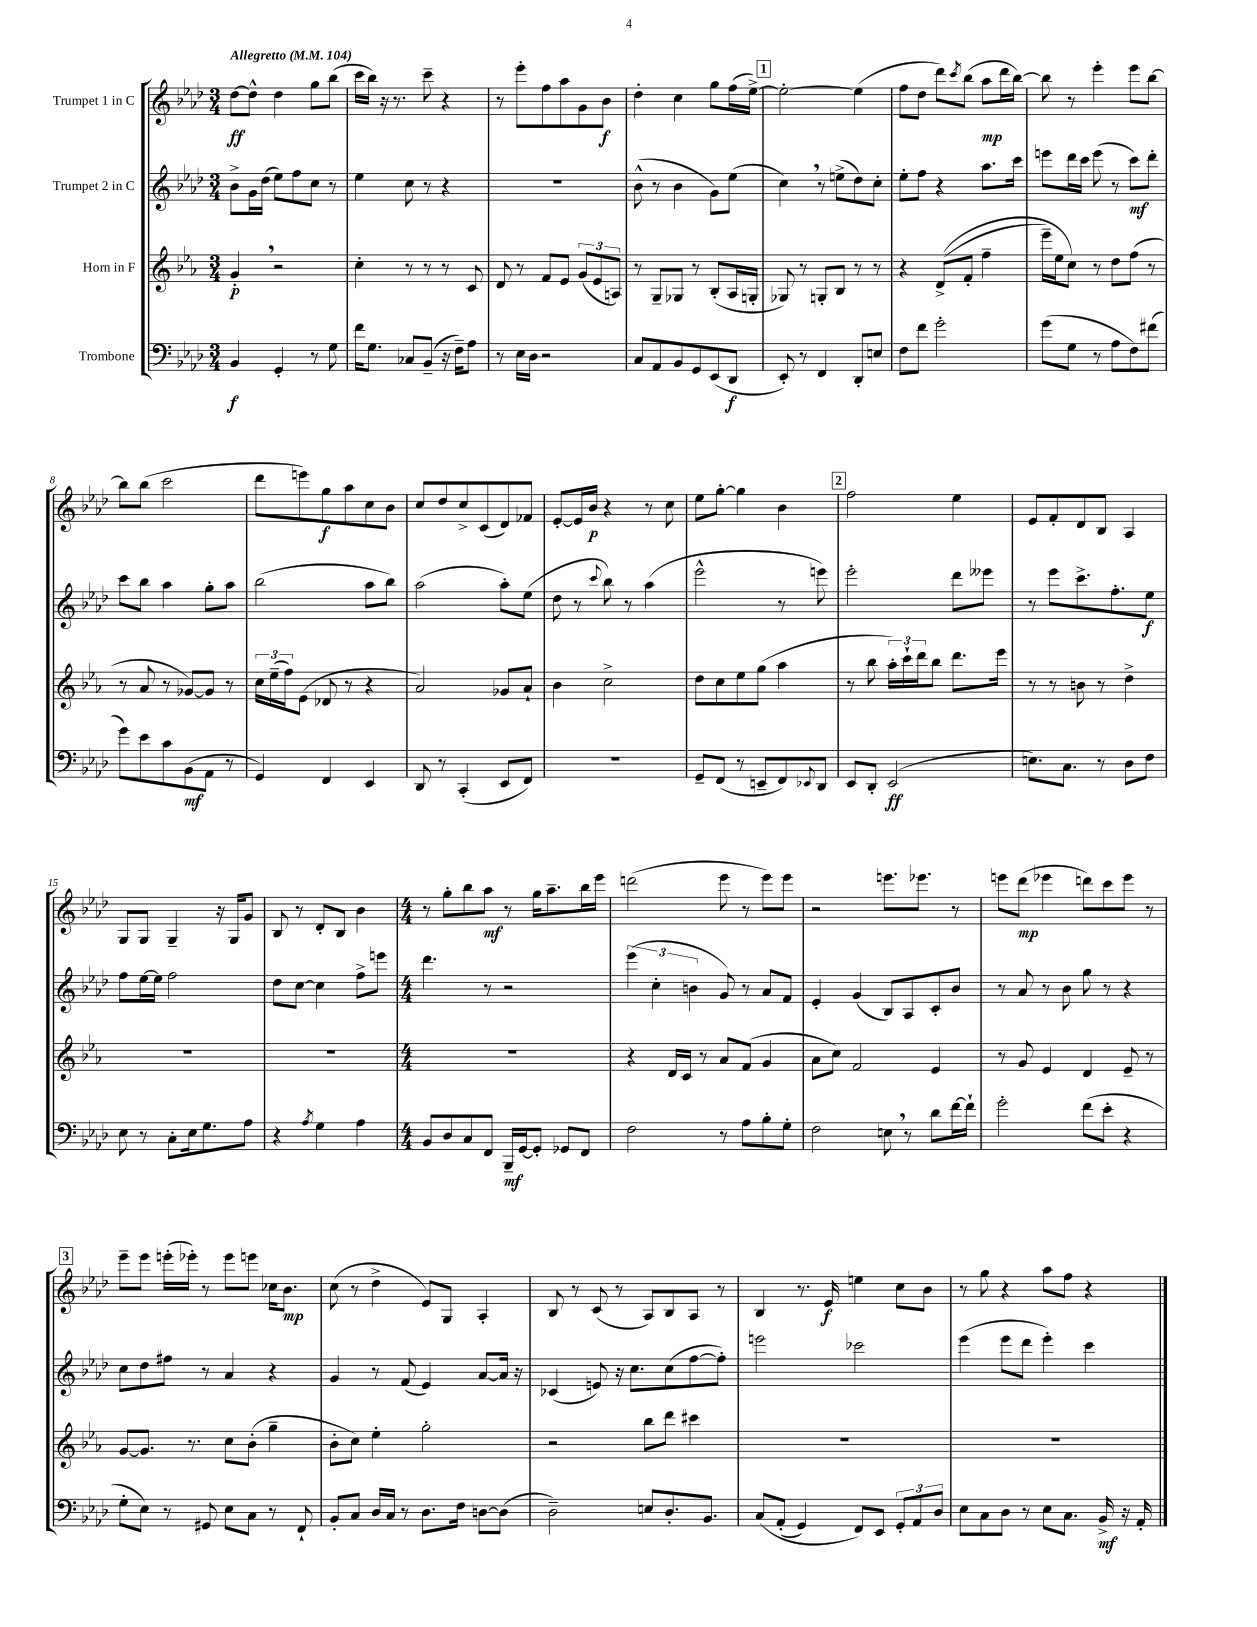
<<
\new StaffGroup <<
\new Staff = "s0" \with { instrumentName = "Trumpet 1 in C" } {
    \clef treble \key aes \major \numericTimeSignature \time 3/4 \tempo "Allegretto" 4 = 104
    des''8~\ff des''8-^ des''4 g''8 bes''8( |
    c'''16 bes''16) r16 r8. c'''8-- r4 |
    r8 ees'''8-. f''8 aes''8 g'8 bes'8\f |
    des''4-. c''4 g''8 f''16( ees''16~->) |
    \mark \markup { \box "1" } ees''2~-. ees''4( |
    f''8 des''8 des'''8) \acciaccatura { c'''8 } bes''8( aes''8\mp des'''16 bes''16~) |
    bes''8 r8 ees'''4-. ees'''8 bes''8~ |
    bes''8 bes''8( c'''2 |
    des'''8 e'''8) g''8\f aes''8 c''8 bes'8 |
    c''8 des''8 c''8-> c'8( des'8) fes'8 |
    ees'8~-. ees'16 bes'16\p r4 r8 c''8 |
    ees''8 g''8~-. g''4 bes'4 |
    \mark \markup { \box "2" } f''2 ees''4 |
    ees'8 f'8-. des'8 bes8 aes4 |
    g8 g8 g4-- r16 g16 g'8 |
    bes8 r8 des'8-. bes8 bes'4 |
    \numericTimeSignature \time 4/4 r8 g''8-. bes''8 aes''8\mf r8 g''16 aes''8.-- bes''16 ees'''16 |
    d'''2( ees'''8 r8 ees'''8) ees'''8 |
    r2 e'''8. ees'''8. r8 |
    e'''8 des'''8\mp( ees'''4 d'''8) c'''8 ees'''8 r8 |
    \mark \markup { \box "3" } ees'''8-- ees'''8 e'''16-.( ees'''16-.) r8 ees'''8 e'''8 ces''16 bes'8.\mp |
    c''8( r8 des''4-> ees'8) g8 aes4-. |
    bes8 r8 c'8( r8 aes8) bes8 aes8 r8 |
    bes4 r8. ees'16\f e''4 c''8 bes'8 |
    r8 g''8 r4 aes''8 f''8 r4 \bar "|." |
}
\new Staff = "s1" \with { instrumentName = "Trumpet 2 in C" } {
    \clef treble \key aes \major \numericTimeSignature \time 3/4
    bes'8-> g'16 des''16( ees''8) f''8 c''8 r8 |
    ees''4 c''8 r8 r4 |
    R2. |
    bes'8-^( r8 bes'4 g'8) ees''8( |
    \mark \markup { \box "1" } c''4) \breathe r8 e''8->( des''8) c''8-. |
    ees''8-. f''8 r4 aes''8. c'''16 |
    e'''8 des'''16 c'''16 e'''8( r8 c'''8\mf) des'''8-. |
    c'''8 bes''8 aes''4 g''8-. aes''8 |
    bes''2( aes''8 bes''8) |
    aes''2( aes''8-.) ees''8( |
    des''8 r8 \appoggiatura { c'''8 } bes''8) r8 aes''4( |
    ees'''2-^ r8 e'''8) |
    \mark \markup { \box "2" } ees'''2-. des'''8 eeses'''8 |
    r8 ees'''8 c'''8.-> f''8.-. ees''8\f |
    f''8 ees''16~ ees''16 f''2 |
    des''8 c''8~ c''4 f''8-> e'''8 |
    \numericTimeSignature \time 4/4 des'''4. r8 r2 |
    \tuplet 3/2 { ees'''4( c''4-. b'4 } g'8) r8 aes'8 f'8 |
    ees'4-. g'4( bes8) aes8 c'8-. bes'8 |
    r8 aes'8 r8 bes'8 g''8 r8 r4 |
    \mark \markup { \box "3" } c''8 des''8 fis''8 r8 aes'4 r4 |
    g'4 r8 f'8( ees'4) aes'8~ aes'16 r16 |
    ces'4( e'8) r16 c''8. c''8( f''8~ f''8-.) |
    e'''2 ces'''2 |
    ees'''4( ees'''8 des'''8 ees'''4-.) c'''4 \bar "|." |
}
\new Staff = "s2" \with { instrumentName = "Horn in F" } {
    \clef treble \key ees \major \numericTimeSignature \time 3/4
    g'4-.\p \breathe r2 |
    c''4-. r8 r8 r8 c'8 |
    d'8 r8 f'8 ees'8 \tuplet 3/2 { g'8( ees'8 a8) } |
    r8 g8-- ges8 r8 bes8-.( aes16 g16-. |
    \mark \markup { \box "1" } ges8) r8 g8-. bes8 r8 r8 |
    r4 d'8->(\( f'8-. f''4-- |
    ees'''16--) ees''16 c''8\) r8 d''8 f''8( r8 |
    r8 aes'8 r8 ges'8~) ges'8 r8 |
    \tuplet 3/2 { c''16 ees''16--( f''16) } ees'8( des'8 r8 r4 |
    aes'2) ges'8 aes'8-! |
    bes'4 c''2-> |
    d''8 c''8 ees''8 g''8( aes''4 |
    \mark \markup { \box "2" } r8 bes''8 \tuplet 3/2 { aes''16-.) c'''16-! d'''16 } bes''8 d'''8. ees'''16 |
    r8 r8 b'8 r8 d''4-> |
    R2. |
    R2. |
    \numericTimeSignature \time 4/4 R1 |
    r4 d'16 c'16 r8 aes'8 f'8( g'4 |
    aes'8 c''8) f'2 ees'4 |
    r8 g'8 ees'4 d'4 ees'8-- r8 |
    \mark \markup { \box "3" } g'8~ g'8. r8. c''8 bes'8-.( g''4-- |
    bes'8-. c''8) ees''4-. g''2-. |
    r2 bes''8 d'''8 cis'''4 |
    R1 |
    R1 \bar "|." |
}
\new Staff = "s3" \with { instrumentName = "Trombone" } {
    \clef bass \key aes \major \numericTimeSignature \time 3/4
    bes,4\f g,4-. r8 g8 |
    f'16 g8. ces8 bes,8--( r16 f16--) aes8 |
    r8 ees16 des16 r2 |
    c8 aes,8 bes,8 g,8 ees,8( des,8\f |
    \mark \markup { \box "1" } ees,8-.) r8 f,4 des,8-. e8 |
    f8 f'8 g'2-. |
    g'8( g8 r8 aes8 f8) fis'8( |
    g'8) ees'8 c'8 bes,8\mf( aes,8 r8 |
    g,4) f,4 ees,4 |
    des,8 r8 c,4-.( ees,8 f,8) |
    R2. |
    g,8-- f,8( r8 e,8-- f,8) \appoggiatura { ees,8 } des,8 |
    \mark \markup { \box "2" } ees,8 des,8-. ees,2\ff( |
    e8.) c8. r8 des8 f8 |
    ees8 r8 c8-. ees16 g8. aes8 |
    r4 \acciaccatura { aes8 } g4 aes4 |
    \numericTimeSignature \time 4/4 bes,8 des8 c8 f,8 bes,,16--\mf g,16~ g,8-. ges,8 f,8 |
    f2 r8 aes8 bes8-. g8-. |
    f2 e8 \breathe r8 des'8 f'16~ f'16-! |
    g'2-. f'8( ees'8-. r4 |
    \mark \markup { \box "3" } g8-. ees8) r8 gis,8 ees8 c8 r8 f,8-! |
    bes,8-. c8 des16 c16 r8 des8. f16 d8~ d8( |
    des2--) e8 des8.-. bes,8. |
    c8\( aes,8-.( g,4) f,8\) ees,8 \tuplet 3/2 { g,8-. aes,8 des8 } |
    ees8 c8 des8 r8 ees8 c8. bes,16->\mf r16 aes,16-. \bar "|." |
}
>>
>>
